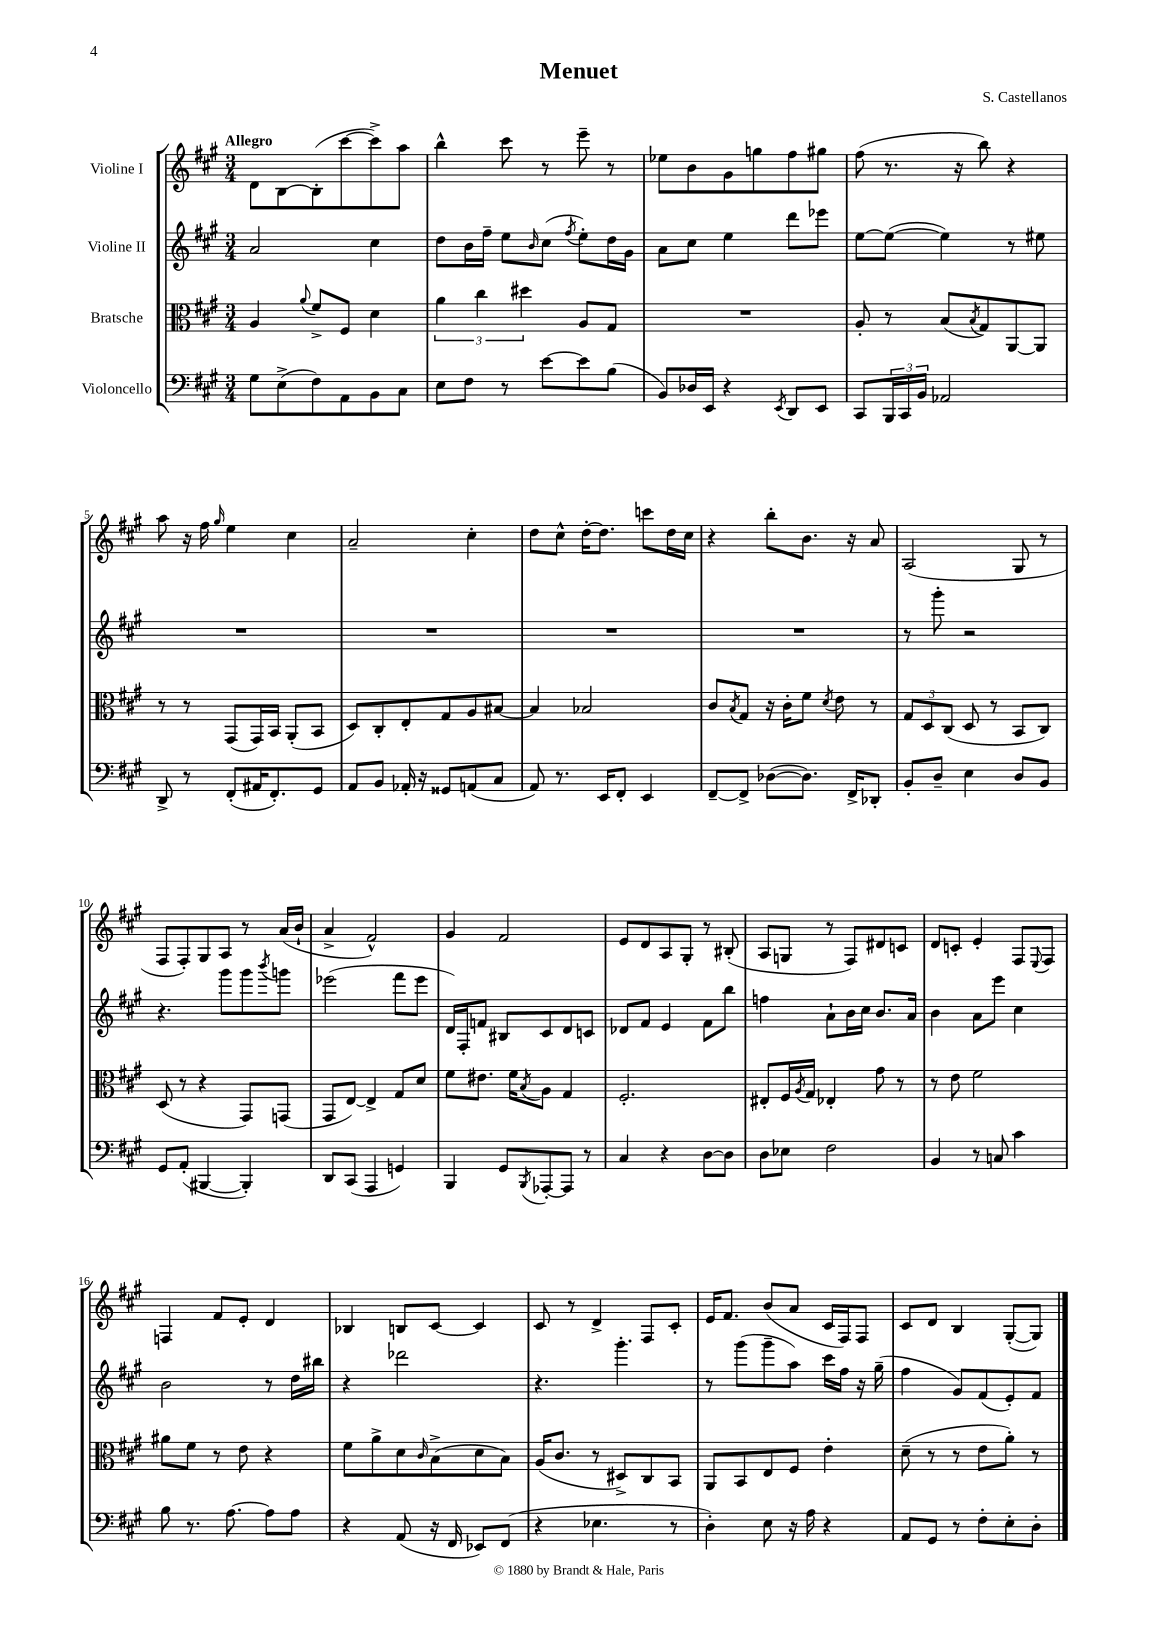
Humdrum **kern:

**kern	**kern	**kern	**kern
*staff4	*staff3	*staff2	*staff1
*clefF4	*clefC3	*clefG2	*clefG2
*k[f#c#g#]	*k[f#c#g#]	*k[f#c#g#]	*k[f#c#g#]
*M3/4	*M3/4	*M3/4	*M3/4
8G#	4A	2a	8d
(8E^	.	.	[8B
.	8qqa	.	.
8F#)	8f#^	.	(8B']
8AA	8F#	.	[8ccc#
8BB	4d	4cc#	8ccc#^])
8C#	.	.	8aa
=	=	=	=
8E	6a	8dd	4bb^^
8F#	.	16b	.
.	6cc#	.	.
.	.	16ff#~	.
8r	.	8ee	8ccc#
.	6dd#	.	.
.	.	16qqb	.
[8e	.	(8cc#	8r
.	.	8qff#	.
8e]	8A	8ee')	8eee~
(8B	8G#	16dd	8r
.	.	16g#	.
=	=	=	=
8BB)	2.r	8a	8ee-
16D-	.	8cc#	8b
16EE	.	.	.
4r	.	4ee	8g#
.	.	.	8gg
8qEE	.	.	.
8DD	.	8ddd	8ff#
8EE	.	8eee-	8gg#
=	=	=	=
8CC#	8A'	[8ee	(8ff#
24BBB	8r	(8ee_	8.r
24CC#	.	.	.
24BB	.	.	.
2AA-	(8B	4ee])	.
.	.	.	16r
.	8qB	.	.
.	8G#)	.	8bb)
.	[8AA	8r	4r
.	8AA]	8ee#	.
=	=	=	=
8DD^	8r	2.r	8aa
8r	8r	.	16r
.	.	.	16ff#
.	.	.	16qqgg#
(8FF#'	(8GG#	.	4ee
16AA#	16GG#)	.	.
8.FF#')	16BB	.	.
.	(8AA'	.	4cc#
8GG#	8BB	.	.
=	=	=	=
8AA	8D)	2.r	2a~
8BB	8C#'	.	.
16AA-'	8E'	.	.
16r	.	.	.
8GG##	8G#	.	.
(8AA	8A	.	4cc#'
8C#	[8B#	.	.
=	=	=	=
8AA)	4B#]	2.r	8dd
8.r	.	.	8cc#^^
.	2B-	.	[16dd'
16EE	.	.	8.dd]
8FF#'	.	.	.
4EE	.	.	8ccc
.	.	.	16dd
.	.	.	16cc#
=	=	=	=
[8FF#~	8c#	2.r	4r
.	8qB	.	.
8FF#^]	8G#	.	.
([8D-	16r	.	8bb'
.	16c#'	.	.
8.D-])	8f#	.	8.b
.	8qd	.	.
.	8e	.	.
16FF#^	.	.	16r
8DD-'	8r	.	8a
=	=	=	=
8BB'	12G#	8r	(2A
.	12D	.	.
8D~	.	8ggg#'	.
.	(12C#	.	.
4E	8D	2r	.
.	8r	.	.
8D	8BB	.	8G#
8BB	8C#)	.	8r
=	=	=	=
8GG#	(8D	4.r	8F#
(8AA'	8r	.	8F#')
[4BBB#	4r	.	8G#
.	.	8ggg#	8A
4BBB#'])	8GG#)	8ggg#	8r
.	.	8qbbb	.
.	(8GG	8ggg	(16a
.	.	.	16b`
=	=	=	=
8DD	8GG#	(2eee-	4a^
(8CC#	[8E)	.	.
4AAA	4E^]	.	2f#^^)
4GG)	8G#	8fff#	.
.	8d	8eee-	.
=	=	=	=
4BBB	8f#	16d)	4g#
.	.	16F#'	.
.	8.e#	8f	.
8GG#	.	8B#	2f#
.	16f#	.	.
8qBBB	8qB	.	.
[8AAA-'	8A	8c#	.
8AAA-]	4G#	8d	.
8r	.	8c	.
=	=	=	=
4C#	2.F#'	8d-	8e
.	.	8f#	8d
4r	.	4e	8A
.	.	.	8G#'
[8D	.	8f#	8r
8D]	.	8bb	(8B#'
=	=	=	=
8D	8E#'	4ff	8A
8E-	16F#	.	8G
.	8qA	.	.
.	16G#	.	.
2F#	4E-'	8a`	8r
.	.	16b	8F#)
.	.	16cc#	.
.	8g#	8.b	8d#
.	8r	.	8c
.	.	16a	.
=	=	=	=
4BB	8r	4b	8d
.	8e	.	8c'
8r	2f#	8a	4e'
8C	.	8eee	.
4c#	.	4cc#	8F#
.	.	.	8qqE
.	.	.	8F#
=	=	=	=
8B	8a#	2b	4F
8.r	8f#	.	.
.	8r	.	8f#
[8.A	.	.	.
.	8e	.	8e'
8A]	4r	8r	4d
8A	.	16dd	.
.	.	16bb#	.
=	=	=	=
4r	8f#	4r	4B-
.	8a^	.	.
(8AA	8d	2ddd-	8B
.	16qqc#	.	.
16r	(8B^	.	[8c#
16FF#	.	.	.
8EE-)	8d	.	4c#]
(8FF#	8B)	.	.
=	=	=	=
4r	(16A	4.r	8c#
.	8.c#	.	.
.	.	.	8r
4.E-	8r	.	4d^
.	8D#^)	4.ggg#'	.
.	8C#	.	8F#
8r	8BB	.	8c#'
=	=	=	=
4D')	8AA	8r	16e
.	.	.	8.f#
.	8BB	(8ggg#	.
8E	8E	8ggg#~	(8b
16r	8F#	8aa)	8a
16A	.	.	.
4r	4e'	16ccc#	16c#
.	.	16ff#	16F#)
.	.	16r	8F#
.	.	(16gg#~	.
=	=	=	=
8AA	(8d~	4ff#	8c#
8GG#	8r	.	8d
8r	8r	8g#)	4B
8F#'	8e	(8f#	.
8E'	8a')	8e')	([8G#'
8D'	8r	8f#	8G#])
==	==	==	==
*-	*-	*-	*-
